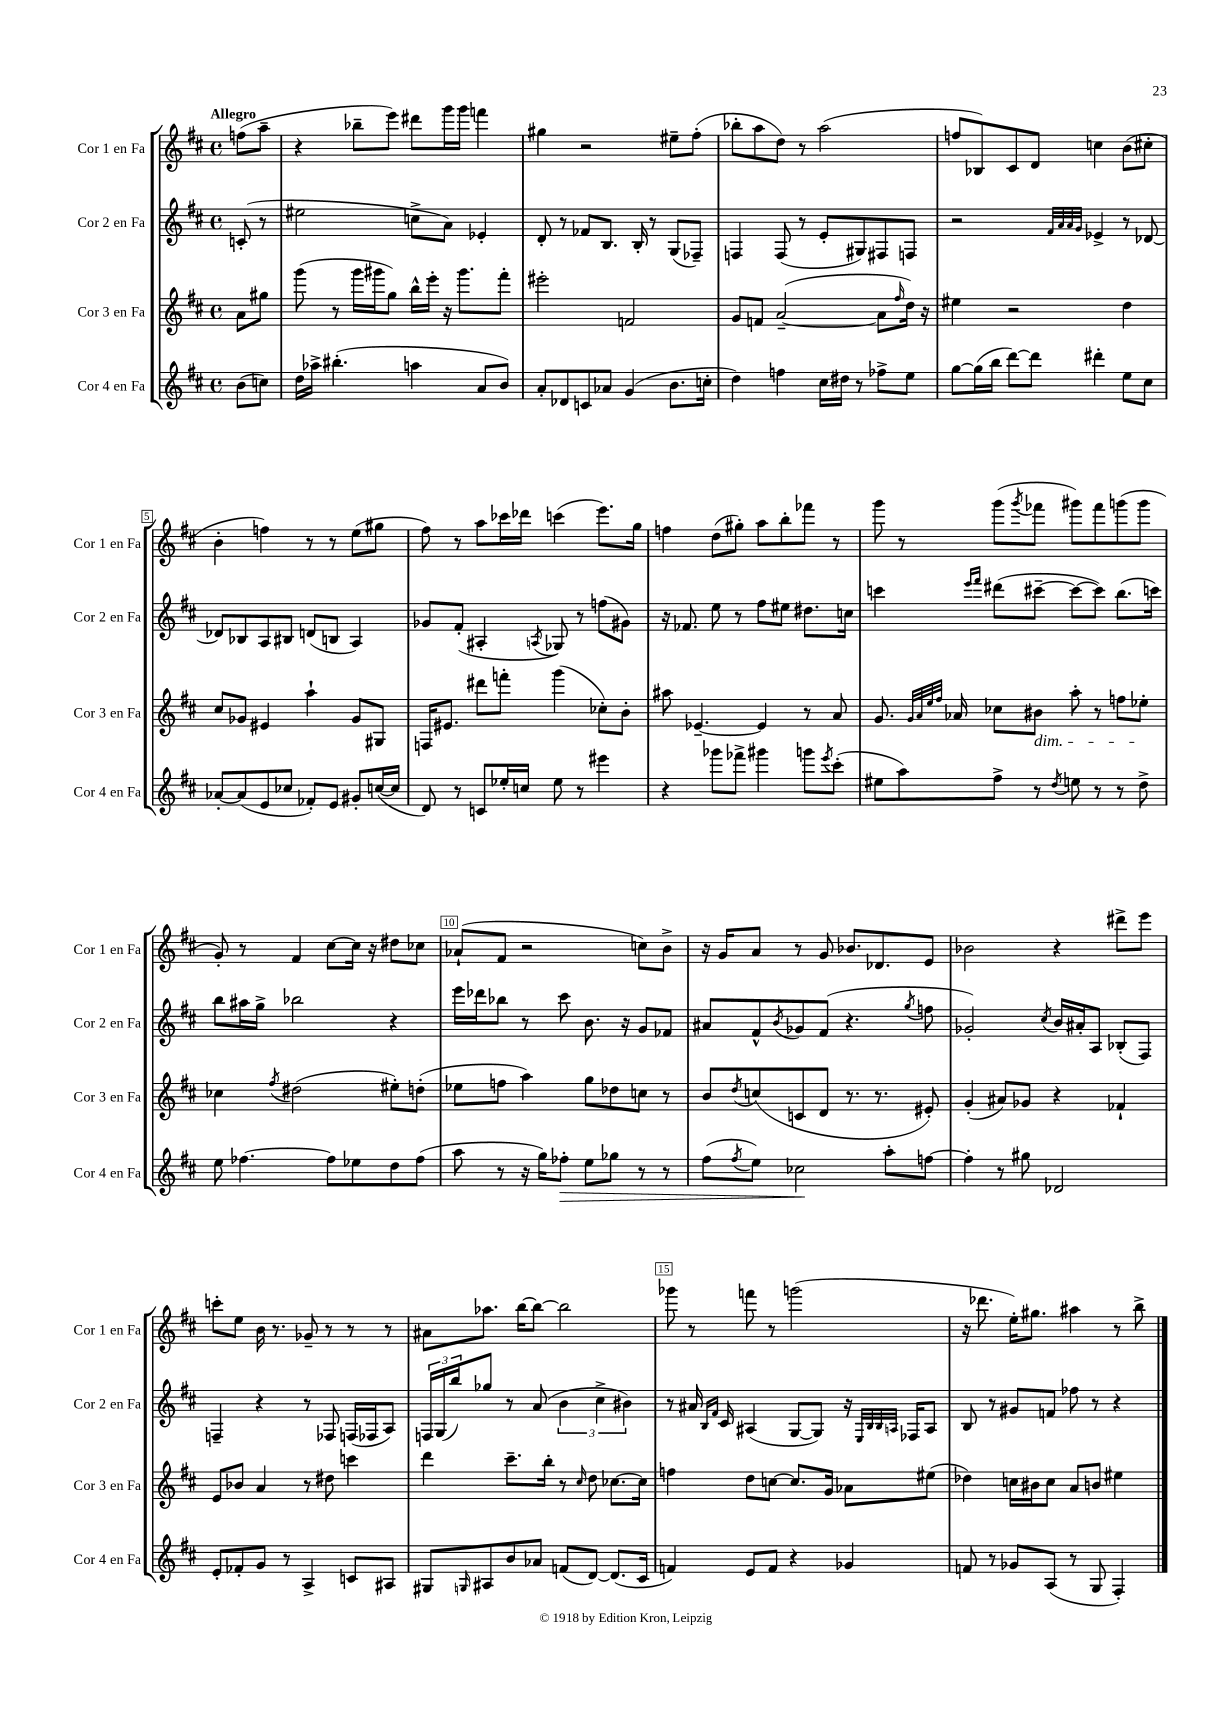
<<
\new StaffGroup <<
\new Staff = "s0" \with { instrumentName = "Cor 1 en Fa" shortInstrumentName = "Cor 1 en Fa" } {
    \clef treble \key d \major \defaultTimeSignature \time 4/4 \partial 4 \tempo "Allegro"
    f''8( a''8-- |
    r4 bes''8-- e'''8) dis'''8 g'''16 g'''16 f'''4 |
    gis''4 r2 eis''8-- fis''8-.( |
    bes''8-. a''8 d''8) r8 a''2( |
    f''8 bes8) cis'8 d'8 c''4 b'8( cis''8-. |
    b'4-. f''4) r8 r8 e''8( gis''8 |
    fis''8) r8 a''8 ces'''16 des'''16 c'''4( e'''8.) g''16 |
    f''4 d''8( gis''8-.) a''8 b''8-. fes'''8 r8 |
    g'''8 r8 g'''8( \acciaccatura { g'''8 } fes'''8 gis'''8) fes'''8 g'''8( g'''8 |
    g'8-.) r8 fis'4 cis''8~ cis''16 r16 dis''8 ces''8 |
    aes'8-!( fis'8 r2 c''8) b'8-> |
    r16 g'16 a'8 r8 g'8 bes'8. des'8. e'8 |
    bes'2 r4 dis'''8-> e'''8 |
    c'''8-. e''8 b'16 r8. ges'8-- r8 r8 r8 |
    ais'8 aes''8. b''16~ b''8~ b''2 |
    ges'''8 r8 f'''8 r8 g'''2( |
    r16 des'''8. e''16-.) gis''8. ais''4 r8 b''8-> \bar "|." |
}
\new Staff = "s1" \with { instrumentName = "Cor 2 en Fa" shortInstrumentName = "Cor 2 en Fa" } {
    \clef treble \key d \major \defaultTimeSignature \time 4/4 \partial 4
    c'8-.( r8 |
    eis''2 c''8-> a'8) ees'4-. |
    d'8-. r8 fes'8 b8. b16-. r8 g8( fes8--) |
    f4 f8( r8 e'8-. gis8) fis8 f8 |
    r2 \grace { fis'32 a'32 a'32 g'32 } ees'4-> r8 des'8~ |
    des'8 bes8 a8 bis8 d'8( b8 a4) |
    ges'8 fis'8-.( ais4-. \acciaccatura { a8 } ges8) r8 f''8( gis'8) |
    r16 fes'8. e''8 r8 fis''8 eis''8 dis''8. c''16 |
    c'''4 \grace { e'''16 fis'''16 } dis'''8( cis'''8~-- cis'''8~ cis'''8) b''8.( c'''16) |
    b''8 ais''16 g''16-> bes''2 r4 |
    e'''16 des'''16 bes''8 r8 cis'''8 b'8. r16 g'8 fes'8 |
    ais'8 fis'8-^ \acciaccatura { b'8 } ges'8 fis'8( r4. \acciaccatura { g''8 } f''8 |
    ges'2-.) \acciaccatura { cis''8 } b'16 ais'16-. a8 bes8-.( fis8) |
    f4-- r4 r8 fes8 f16( fes16 a8) |
    \tuplet 3/2 { f16 g16( b''16) } ges''8 r8 a'8( \tuplet 3/2 { b'4 cis''4-> bis'4) } |
    r8 ais'16 \grace { b16 fis'16 } cis'16 ais4( g8~ g8) r16 \grace { e32 b32 b32 a32 } fes16 a8 |
    b8 r8 gis'8 f'8 fes''8 r8 r4 \bar "|." |
}
\new Staff = "s2" \with { instrumentName = "Cor 3 en Fa" shortInstrumentName = "Cor 3 en Fa" } {
    \clef treble \key d \major \defaultTimeSignature \time 4/4 \partial 4
    a'8 gis''8 |
    g'''8( r8 g'''16 gis'''16 g''8) b''16-^ e'''16-. r16 gis'''8. fis'''8-. |
    eis'''2-. f'2 |
    g'8 f'8 a'2~--( a'8 \grace { fis''16 } d''16) r16 |
    eis''4 r2 d''4 |
    cis''8 ges'8 eis'4 a''4-! ges'8 gis8 |
    f16 eis'8. dis'''8 f'''8-. g'''4( ces''8-.) b'8-. |
    ais''8 ees'4.~-- ees'4 r8 a'8 |
    g'8. \grace { g'32 a'32 e''32 fis''32 } aes'16 ces''8 bis'8\dim a''8-. r8 f''8 ees''8-.\! |
    ces''4 \acciaccatura { fis''8 } dis''2( eis''8-.) d''8-.( |
    ees''8 f''8 a''4) g''8 des''8 c''8 r8 |
    b'8 \acciaccatura { d''8 } c''8( c'8 d'8 r8. r8. eis'8-.) |
    g'4-.( ais'8) ges'8 r4 fes'4-! |
    e'8 bes'8 a'4 r8 dis''8 c'''4 |
    d'''4 cis'''8.-- b''16-. r8 \grace { cis''16 } d''8 ces''8.~ ces''16 |
    f''4 d''8 c''8~ c''8. g'16 aes'8 eis''8( |
    des''4) c''16 bis'16 c''8 a'8 b'8 eis''4 \bar "|." |
}
\new Staff = "s3" \with { instrumentName = "Cor 4 en Fa" shortInstrumentName = "Cor 4 en Fa" } {
    \clef treble \key d \major \defaultTimeSignature \time 4/4 \partial 4
    b'8( c''8) |
    d''16 aes''16-> bis''4.-.( a''4 a'8 b'8) |
    a'8-. des'8 c'8 aes'8 g'4( b'8. c''16-. |
    d''4) f''4 cis''16 dis''16 r8 fes''8-> e''8 |
    g''8~ g''16( b''16 d'''8~) d'''8 dis'''4-. e''8 cis''8 |
    aes'8~-. aes'8( e'8 ces''8 fes'8-.) e'8 gis'8-. c''16~( c''16 |
    d'8) r8 c'8 ees''16-. c''16 ees''8 r8 eis'''4 |
    r4 ges'''8 fes'''8-> gis'''4 g'''8 \acciaccatura { e'''8 } cis'''8-.( |
    eis''8 a''8) fis''8-> r8 \acciaccatura { d''8 } e''8 r8 r8 d''8-> |
    e''8 fes''4.~ fes''8 ees''8 d''8 fes''8( |
    a''8 r8 r16 g''16) fes''8-.\> e''8 ges''8 r8 r8 |
    fis''8( \acciaccatura { fis''8 } e''8) ces''2\! a''8-. f''8~ |
    f''4-. r8 gis''8 des'2 |
    e'8-. fes'8-. g'8 r8 a4-> c'8 ais8 |
    gis8 \grace { g16 } ais8 b'8 aes'8 f'8( d'8~) d'8.( cis'16 |
    f'4) e'8 f'8 r4 ges'4 |
    f'8 r8 ges'8 a8( r8 g8 fis4-.) \bar "|." |
}
>>
>>
\layout { \context { \Score \override BarNumber.break-visibility = ##(#f #t #t) barNumberVisibility = #(every-nth-bar-number-visible 5) \override BarNumber.stencil = #(make-stencil-boxer 0.1 0.3 ly:text-interface::print) } }
